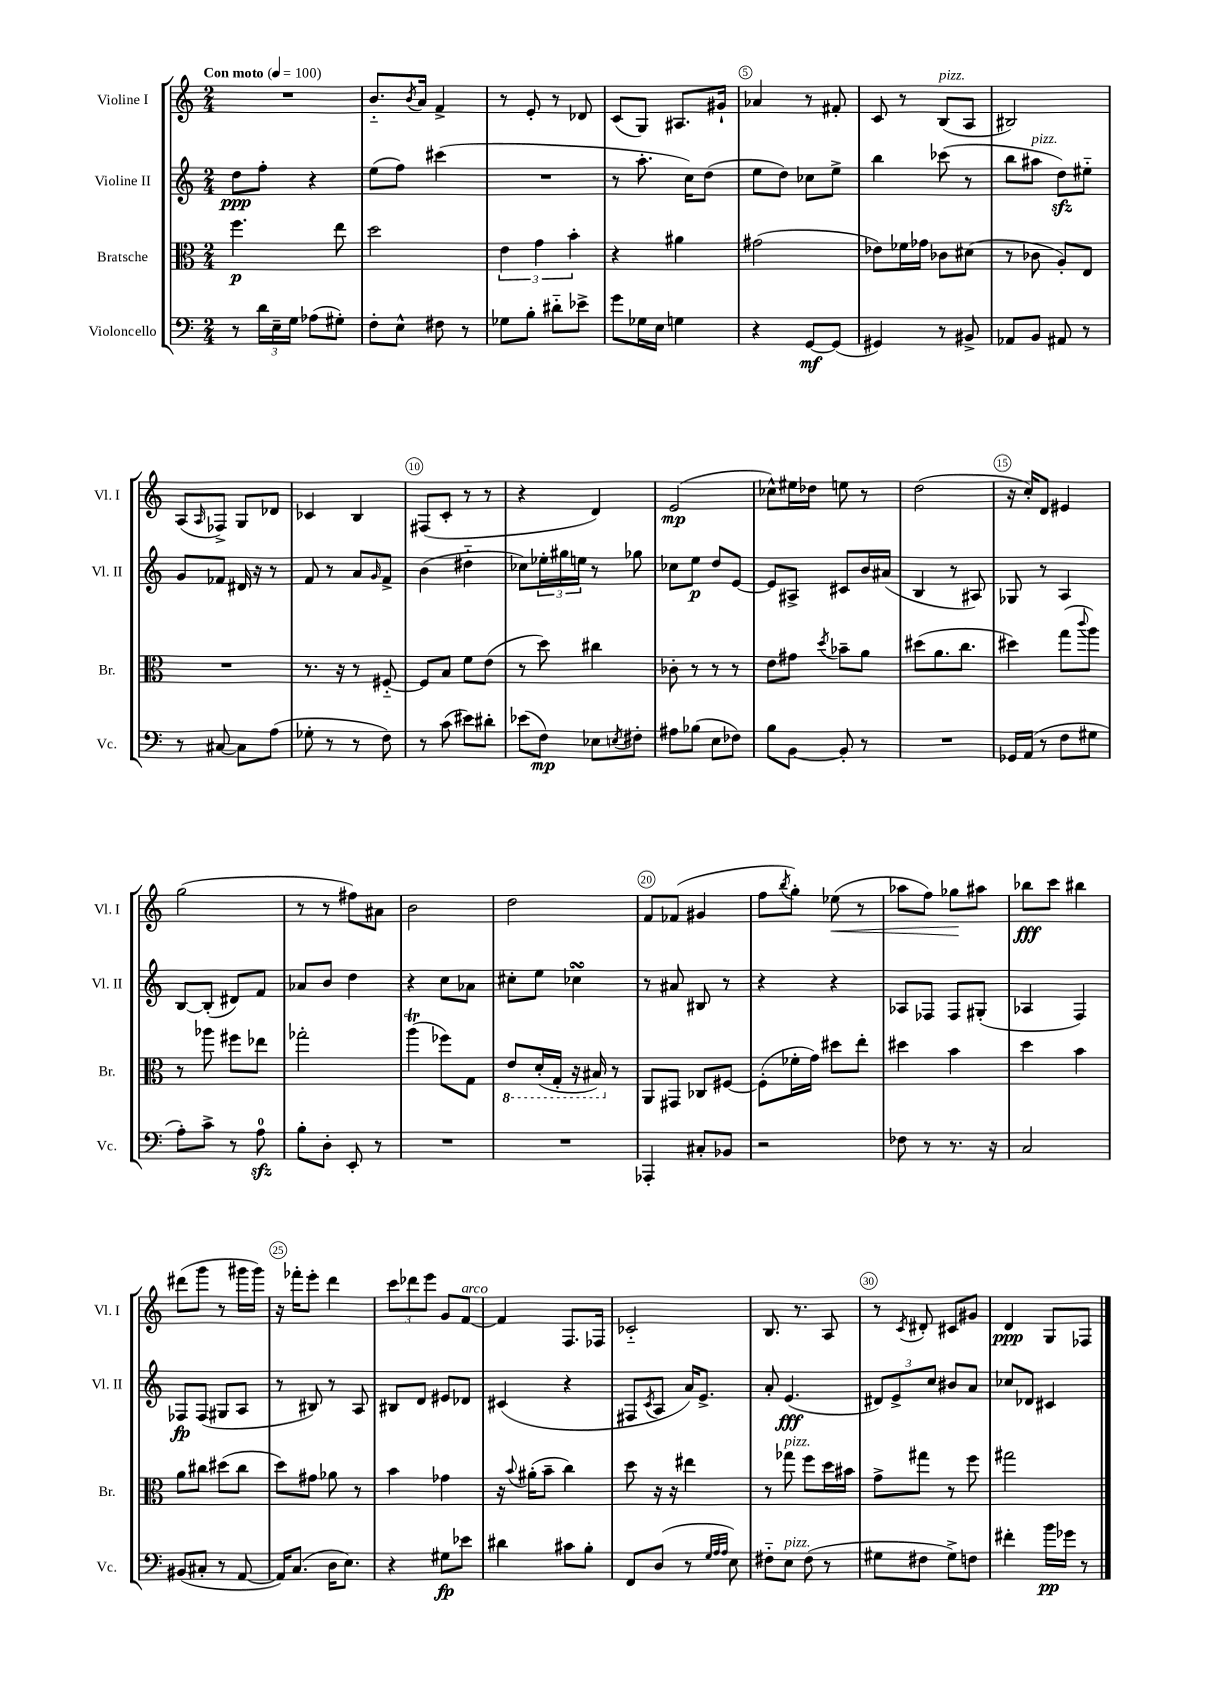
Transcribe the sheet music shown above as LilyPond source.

<<
\new StaffGroup <<
\new Staff = "s0" \with { instrumentName = "Violine I" shortInstrumentName = "Vl. I" } {
    \clef treble \key c \major \numericTimeSignature \time 2/4 \tempo "Con moto" 4 = 100
    R2 |
    b'8.-_ \acciaccatura { b'8 } a'16 f'4-> |
    r8 e'8-. r8 des'8 |
    c'8( g8) ais8. gis'16-! |
    aes'4 r8 fis'8-. |
    c'8 r8 b8^\markup { \italic "pizz." }( a8 |
    bis2) |
    a8( \grace { a16 } fes8->) g8 des'8 |
    ces'4 b4 |
    fis8( c'8-. r8 r8 |
    r4 d'4) |
    e'2\mp( |
    ces''8-^) eis''16 des''16 e''8 r8 |
    d''2( |
    r16 c''16-.) d'8 eis'4 |
    g''2( |
    r8 r8 fis''8) ais'8 |
    b'2 |
    d''2 |
    f'8 fes'8( gis'4 |
    f''8 \acciaccatura { b''8 } g''8-.) ees''8\<( r8 |
    aes''8 f''8) ges''8\! ais''8 |
    bes''8\fff c'''8 bis''4 |
    dis'''8( g'''8 r8 gis'''16 gis'''16) |
    r16 fes'''16-. e'''8-. d'''4 |
    \tuplet 3/2 { c'''8 des'''8 e'''8 } g'8 f'8~^\markup { \italic "arco" } |
    f'4 f8. fes16 |
    ces'2-_ |
    b8. r8. a8 |
    r8 \acciaccatura { c'8 } dis'8-. cis'8 gis'8 |
    d'4\ppp g8 fes8 \bar "|." |
}
\new Staff = "s1" \with { instrumentName = "Violine II" shortInstrumentName = "Vl. II" } {
    \clef treble \key c \major \numericTimeSignature \time 2/4
    d''8\ppp f''8-. r4 |
    e''8( f''8) cis'''4( |
    R2 |
    r8 a''8.-. c''16) d''8( |
    e''8 d''8) ces''8 e''8-> |
    b''4 ces'''8( r8 |
    b''8 ais''8^\markup { \italic "pizz." } d''8\sfz) eis''8-_ |
    g'8 fes'8 dis'16 r16 r8 |
    f'8 r8 a'8 \grace { g'16 } f'8-> |
    b'4( dis''4-_ |
    ces''8) \tuplet 3/2 { ees''16-. gis''16 e''16 } r8 ges''8 |
    ces''8 e''8\p d''8 e'8~ |
    e'8 ais8-> cis'8 b'16 ais'16( |
    b4 r8 ais8) |
    ges8 r8 a4 |
    b8~ b8-.( dis'8) f'8 |
    aes'8 b'8 d''4 |
    r4 c''8 aes'8 |
    cis''8-. e''8 ces''4\turn |
    r8 ais'8 bis8 r8 |
    r4 r4 |
    aes8 fes8 fes8 gis8-.( |
    aes4 f4) |
    fes8\fp fes8( gis8 a8 |
    r8 bis8) r8 a8 |
    bis8 d'8 eis'8 des'8 |
    cis'4( r4 |
    fis8 \acciaccatura { c'8 } a8 a'16) e'8.-> |
    a'8-. e'4.\fff( |
    \tuplet 3/2 { dis'8) e'8-> c''8 } bis'8 a'8 |
    ces''8 des'8 cis'4 \bar "|." |
}
\new Staff = "s2" \with { instrumentName = "Bratsche" shortInstrumentName = "Br." } {
    \clef alto \key c \major \numericTimeSignature \time 2/4
    f''4.\p e''8 |
    d''2 |
    \tuplet 3/2 { e'4 g'4 b'4-. } |
    r4 ais'4 |
    gis'2( |
    ees'8) fes'16 ges'16 ces'8 dis'8( |
    r8 ces'8 a8-.) e8 |
    R2 |
    r8. r16 r8 fis8~-_ |
    fis8 b8 f'8 e'8( |
    r8 d''8) cis''4 |
    ces'8-. r8 r8 r8 |
    e'8 gis'8 \acciaccatura { d''8 } bes'8-- a'8 |
    dis''8( a'8. c''8. |
    dis''4) g''8( \appoggiatura { c'''8 } a''8) |
    r8 aes''8 fis''8 ees''8 |
    ges''2-. |
    a''4\trill( fes''8) g8 |
    \ottava #-1 e8 d16-.( g,16-. r16 bis,16) \ottava #0 r8 |
    a,8 gis,8 ces8 fis8~ |
    fis8-.( fes'16-. g'16) dis''8 e''8-. |
    dis''4 b'4 |
    d''4 b'4 |
    a'8 cis''8 dis''8( cis''8 |
    d''8) gis'8 aes'8 r8 |
    b'4 ges'4 |
    r16 \appoggiatura { b'8 } ais'16-.( b'8-- c''4) |
    d''8 r16 r16 eis''4 |
    r8 ges''8^\markup { \italic "pizz." } f''8 d''16 bis'16 |
    g'8-> gis''8 r8 f''8 |
    gis''2 \bar "|." |
}
\new Staff = "s3" \with { instrumentName = "Violoncello" shortInstrumentName = "Vc." } {
    \clef bass \key c \major \numericTimeSignature \time 2/4
    r8 \tuplet 3/2 { d'16 e16-- g16 } aes8( gis8-.) |
    f8-. e8-^ fis8 r8 |
    ges8 b8-. dis'8-_ ees'8-> |
    g'8 ges16 e16 g4 |
    r4 g,8~\mf g,8( |
    gis,4) r8 bis,8-> |
    aes,8 b,8 ais,8 r8 |
    r8 cis8~ cis8 a8( |
    ges8-. r8 r8 f8) |
    r8 c'8( eis'8) dis'8-. |
    ees'8( f8\mp) ees8 \acciaccatura { e8 } fis8-. |
    ais8 bes8( e8 fes8) |
    b8 b,8~ b,8-. r8 |
    R2 |
    ges,16 a,16( r8 f8 gis8 |
    a8-.) c'8-> r8 a8-0\sfz |
    b8-. d8-. e,8-. r8 |
    R2 |
    R2 |
    aes,,4-. cis8-. bes,8 |
    r2 |
    fes8 r8 r8. r16 |
    c2 |
    bis,8( cis8-. r8 a,8~ |
    a,16) c8.( d16 e8.) |
    r4 gis8\fp ees'8 |
    dis'4 cis'8 b8-. |
    f,8 d8( r8 \grace { g32 a32 a32 } e8) |
    fis8-_ e8^\markup { \italic "pizz." } fis8( r8 |
    gis8 fis8 gis8->) f8 |
    fis'4-. b'16\pp ges'16 r8 \bar "|." |
}
>>
>>
\layout { \context { \Score \override BarNumber.break-visibility = ##(#f #t #t) barNumberVisibility = #(every-nth-bar-number-visible 5) \override BarNumber.stencil = #(make-stencil-circler 0.1 0.3 ly:text-interface::print) } }
